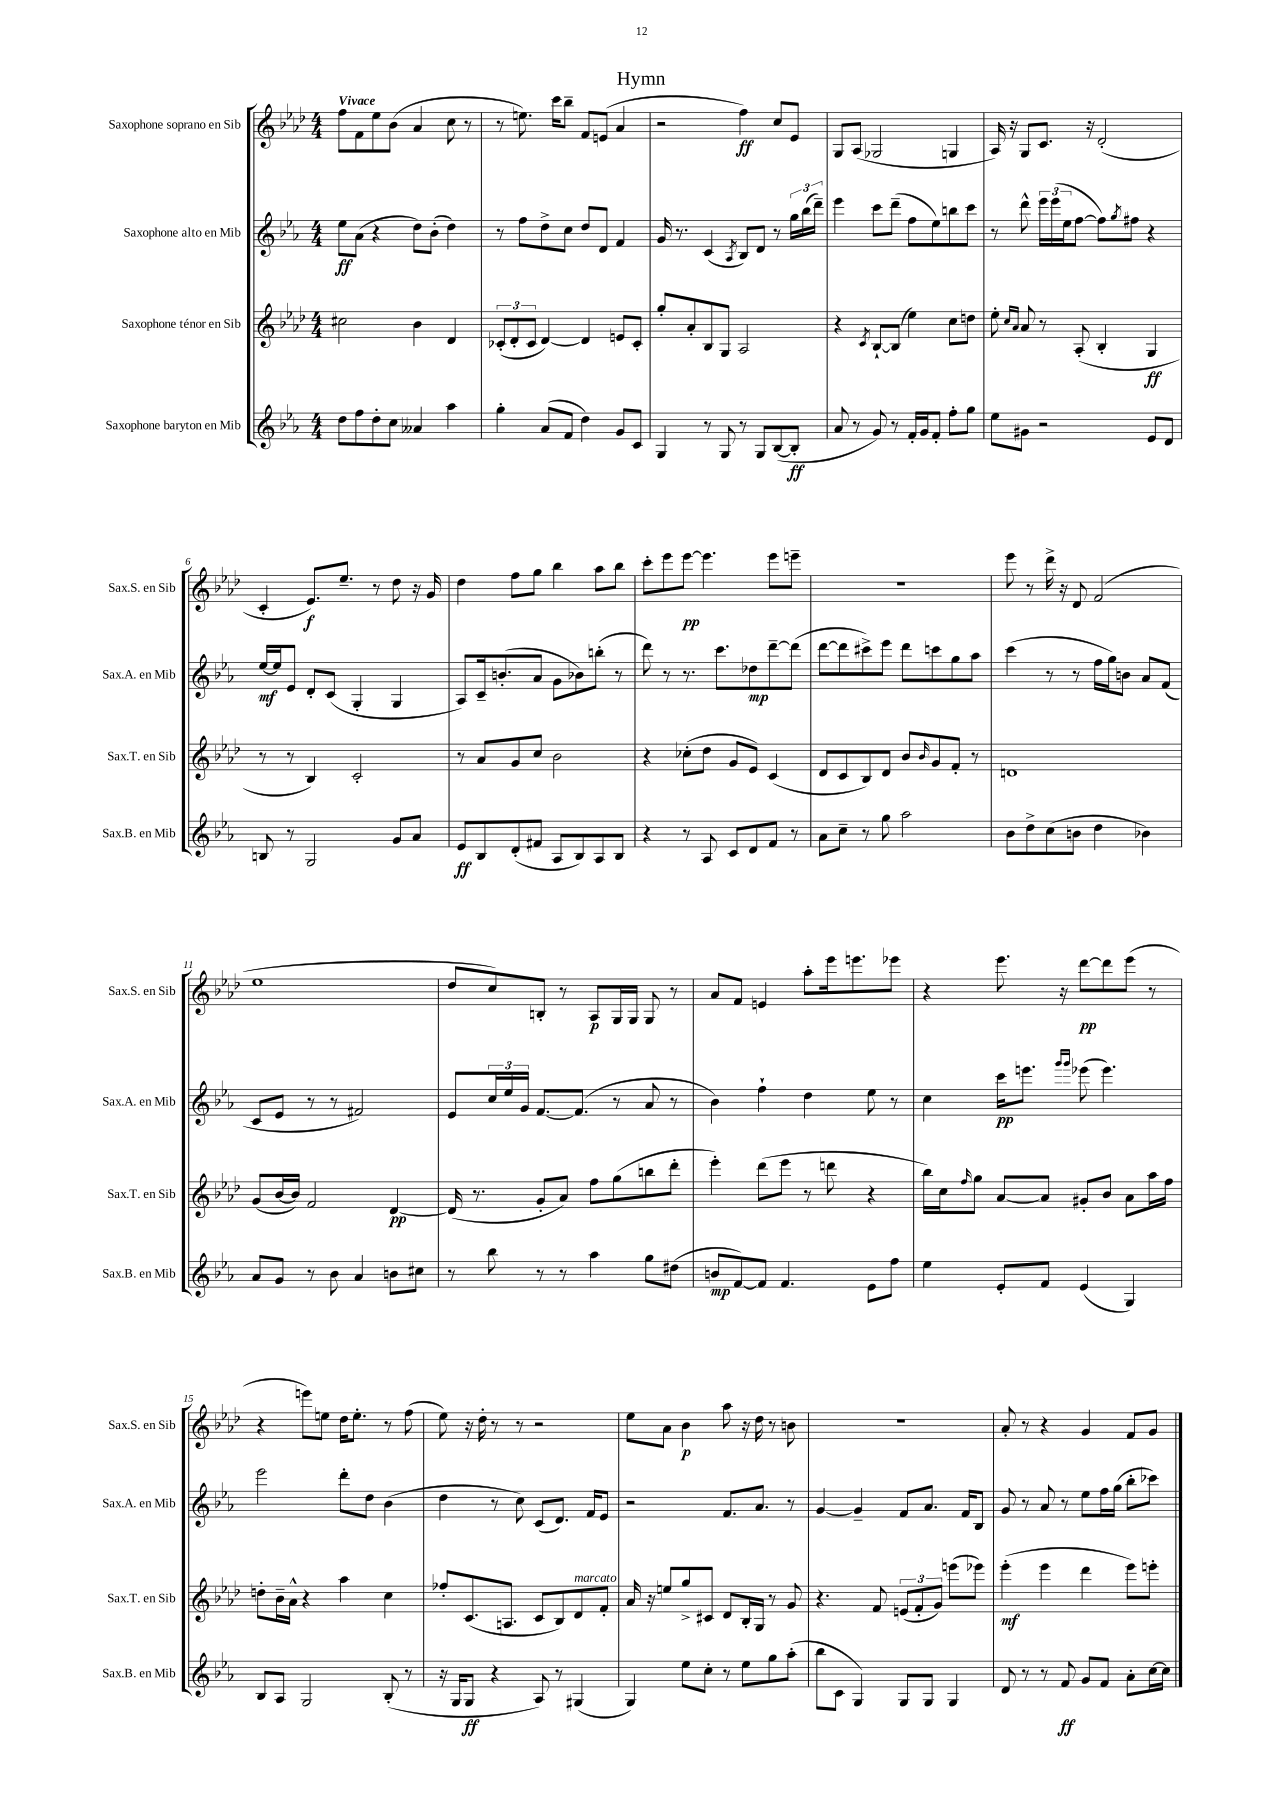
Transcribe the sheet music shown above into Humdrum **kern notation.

**kern	**kern	**kern	**kern
*staff4	*staff3	*staff2	*staff1
*clefG2	*clefG2	*clefG2	*clefG2
*k[b-e-a-]	*k[b-e-a-d-]	*k[b-e-a-]	*k[b-e-a-d-]
*M4/4	*M4/4	*M4/4	*M4/4
8dd\L	2cc#\	8ee-\L	8ff\L
8ff\	.	(8a-\J	8f\
8dd'\	.	4r	8ee-\
8cc\J	.	.	(8b-\J
4a--/	4b-\	8dd\L)	4a-/
.	.	(8b-'\J	.
4aa-\	4d-/	4dd\)	8cc\
.	.	.	8r
=	=	=	=
4gg'\	(12c-'/L	8r	8r
.	12d-'/	.	.
.	.	8ff\L	8.ee\)
.	12c-/J	.	.
(8a-/L	[4d-/)	8dd^\	.
.	.	.	16ccc\LK
8f/J	.	8cc\J	8bb-~\J
4dd\)	4d-/]	8dd/L	8f/L
.	.	8d/J	(8e/J
8g/L	8e/L	4f/	4a-/
8c/J	8c-'/J	.	.
=	=	=	=
4G/	8gg'/L	16g/	2r
.	.	8.r	.
.	8a-'/	.	.
8r	8B-/	(4c/	.
8G/	8G/J	.	.
.	.	8qA-/	.
8r	2A-/	8B-/L)	4ff\)
8G/L	.	8d/J	.
([8B-/	.	8r	8cc/L
8B-'/]J	.	24gg\LL	8e-/J
.	.	(24bb-\	.
.	.	24ddd~\JJ)	.
=	=	=	=
8a-/	4r	4eee-\	8G/L
8r	.	.	(8A-/J
.	8qc/	.	.
8g/)	[8B-`/L	8ccc\L	2G-/
8r	(8B-/]J	(8ddd~\J	.
16f'/LL	4ee-\)	8ff\L	.
16g/J	.	.	.
8f'/J	.	8ee-\)	.
8ff'\L	8cc\L	8bb\	4G/
8gg\J	8dd\J	8ccc\J	.
=	=	=	=
8ee-\L	8ee-'\	8r	16A-/)
.	.	.	16r
.	16qqcc/LL	.	.
.	16qqa-/JJ	.	.
8g#\J	8a-/	8ddd^^\	8G/L
2r	8r	24eee-\LL	8.c/J
.	.	(24eee-\	.
.	.	24ee-\J	.
.	(8A-'/	[8ff\J	.
.	.	.	16r
.	4B-'/	8ff\]L)	(2d-'/
.	.	8qgg/	.
.	.	8ff#\J	.
8e-/L	4G/	4r	.
8d/J	.	.	.
=	=	=	=
8B/	8r	[16ee-/LL	4c'/
.	.	16ee-/]J	.
8r	8r	8e-/J	.
2G/	4B-/)	8d'/L	8.e-/L)
.	.	(8c/J	.
.	.	.	8.ee-~/J
.	2c'/	4G'/	.
.	.	.	8r
8g/L	.	4G/	8dd-\
8a-/J	.	.	16r
.	.	.	16g/
=	=	=	=
8e-/L	8r	8A-/L)	4dd-\
8B-/	8a-/L	16c~/k	.
.	.	(8.b'/	.
(8d'/	8g/	.	8ff\L
8f#/J	8cc/J	8a-/J	8gg\J
8A-/L	2b-\	8g\L	4bb-\
8B-/)	.	8b-\)	.
8A-/	.	(8bb'\J	8aa-\L
8B-/J	.	8r	8bb-\J
=	=	=	=
4r	4r	8ddd\)	8ccc'\L
.	.	8r	8eee-\
8r	(8cc-'\L	8.r	[8eee-\J
8A-/	8dd-\J	.	4.eee-\]
.	.	8.ccc\L	.
8c/L	8g/L	.	.
8d/	8e-/J)	8dd-\	.
8f/J	(4c/	[8ddd~\	8eee-\L
8r	.	(8ddd\]J	8eee~\J
=	=	=	=
8a-\L	8d-/L	[8ddd\L	1r
8cc~\J	8c/	8ddd\]	.
8r	8B-/)	8ccc#^\)	.
8gg\	8d-/J	8eee-\J	.
2aa-\	8b-/L	8ddd\L	.
.	16qqb-/	.	.
.	8g/	8ccc\	.
.	8f'/J	8gg\	.
.	8r	8aa-\J	.
=	=	=	=
8b-\L	1d	(4ccc\	8eee-\
8dd^\	.	.	8r
(8cc\	.	8r	16ddd-^\
.	.	.	16r
8b\J	.	8r	8d-/
4dd\	.	16ff\LL	(2f/
.	.	16gg\J)	.
.	.	8b\J	.
4b-\)	.	8a-/L	.
.	.	(8f/J	.
=	=	=	=
8a-/L	(8g/L	8c/L	1ee-
8g/J	[16b-/L	8e-/J	.
.	16b-/]JJ)	.	.
8r	2f/	8r	.
8b-\	.	8r	.
4a-/	.	2f#/)	.
8b\L	[4d-/	.	.
8cc#\J	.	.	.
=	=	=	=
8r	(16d-/]	8e-/L	8dd-/L
.	8.r	.	.
8bb-\	.	24cc/L	8cc/)
.	.	24ee-/	.
.	.	24g/JJ	.
8r	8g'/L	[8.f/L	8B'/J
8r	8a-/J)	.	8r
.	.	(8.f/]J	.
4aa-\	8ff\L	.	8A-/L
.	(8gg\	8r	16G/L
.	.	.	16G/JJ
8gg\L	8bb\	8a-/	8G/
(8dd#\J	8ddd-'\J	8r	8r
=	=	=	=
8b/L	4eee-'\)	4b-\)	8a-/L
[8f/)	.	.	8f/J
8f/]J	(8ddd-\L	4ff`\	4e/
4.f/	8eee-\J	.	.
.	8r	4dd\	8aa-'\L
.	8ddd\	.	16eee-\k
.	.	.	8.eee\
8e-\L	4r	8ee-\	.
8ff\J	.	8r	8eee-\J
=	=	=	=
4ee-\	16bb-\LL)	4cc\	4r
.	16cc\J	.	.
.	16qqff/	.	.
.	8gg\J	.	.
8e-'/L	[8a-/L	16ccc\LK	8.eee-\
.	.	8.eee\J	.
8f/J	8a-/]J	.	.
.	.	.	16r
.	.	16qqggg/LL	.
.	.	16qqggg/JJ	.
(4e-/	8g#'/L	(8eee-\	[8ddd-\L
.	8b-/J	4.eee-\)	8ddd-\]
4G/)	8a-\L	.	(8eee-\J
.	16aa-\L	.	8r
.	16ff\JJ	.	.
=	=	=	=
8B-/L	8dd'\L	2eee-\	4r
8A-/J	16b-~\L	.	.
.	16a-^^\JJ	.	.
2G/	4r	.	8eee\L)
.	.	.	8ee\J
.	4aa-\	8ddd'\L	16dd-\LK
.	.	.	8.ee'\J
.	.	8dd\J	.
(8B-'/	4cc\	(4b-\	8r
8r	.	.	(8ff\
=	=	=	=
16r	8ff-'/L	4dd\	8ee-\)
16G/LK	.	.	.
8G/J	(8.c/	.	16r
.	.	.	16dd-'\
4r	.	8r	8r
.	8.A/J	.	.
.	.	8cc\)	8r
8A-/)	8c/L	(8c/L	2r
8r	8B-/)	8.d/J)	.
(4G#/	8d-/	.	.
.	.	16f/LK	.
.	8f'/J	8e-/J	.
=	=	=	=
4G/)	16a-/	2r	8ee-\L
.	16r	.	.
.	8ee/L	.	8a-\J
8ee-\L	8gg^/	.	4b-\
8cc'\J	8c#/J	.	.
8r	8d-/L	8.f/L	8aa-\
8ee-\L	16B-'/L	.	16r
.	16G/JJ	8.a-/J	16dd-\
8gg\	8r	.	8r
(8aa-'\J	8g/	8r	8b\
=	=	=	=
8bb-\L	4.r	[4g/	1r
8c\J	.	.	.
4G/)	.	4g~/]	.
.	8f/	.	.
8G/L	(12e/L	8f/L	.
.	12f'/	.	.
8G/J	.	8.a-/J	.
.	12g/J)	.	.
4G/	(8eee\L	.	.
.	.	16f/LK	.
.	8eee-\J)	8B-/J	.
=	=	=	=
8d/	(4eee-'\	8g/	8a-'/
8r	.	8r	8r
8r	4eee-\	8a-/	4r
8f/	.	8r	.
8g/L	4ddd-\	8ee-\L	4g/
8f/J	.	16ff\L	.
.	.	(16gg\JJ	.
8a-'\L	8eee-\L)	8bb-'\L	8f/L
[16cc\L	8eee'\J	8ccc-\J)	8g/J
16cc\]JJ	.	.	.
==	==	==	==
*-	*-	*-	*-
